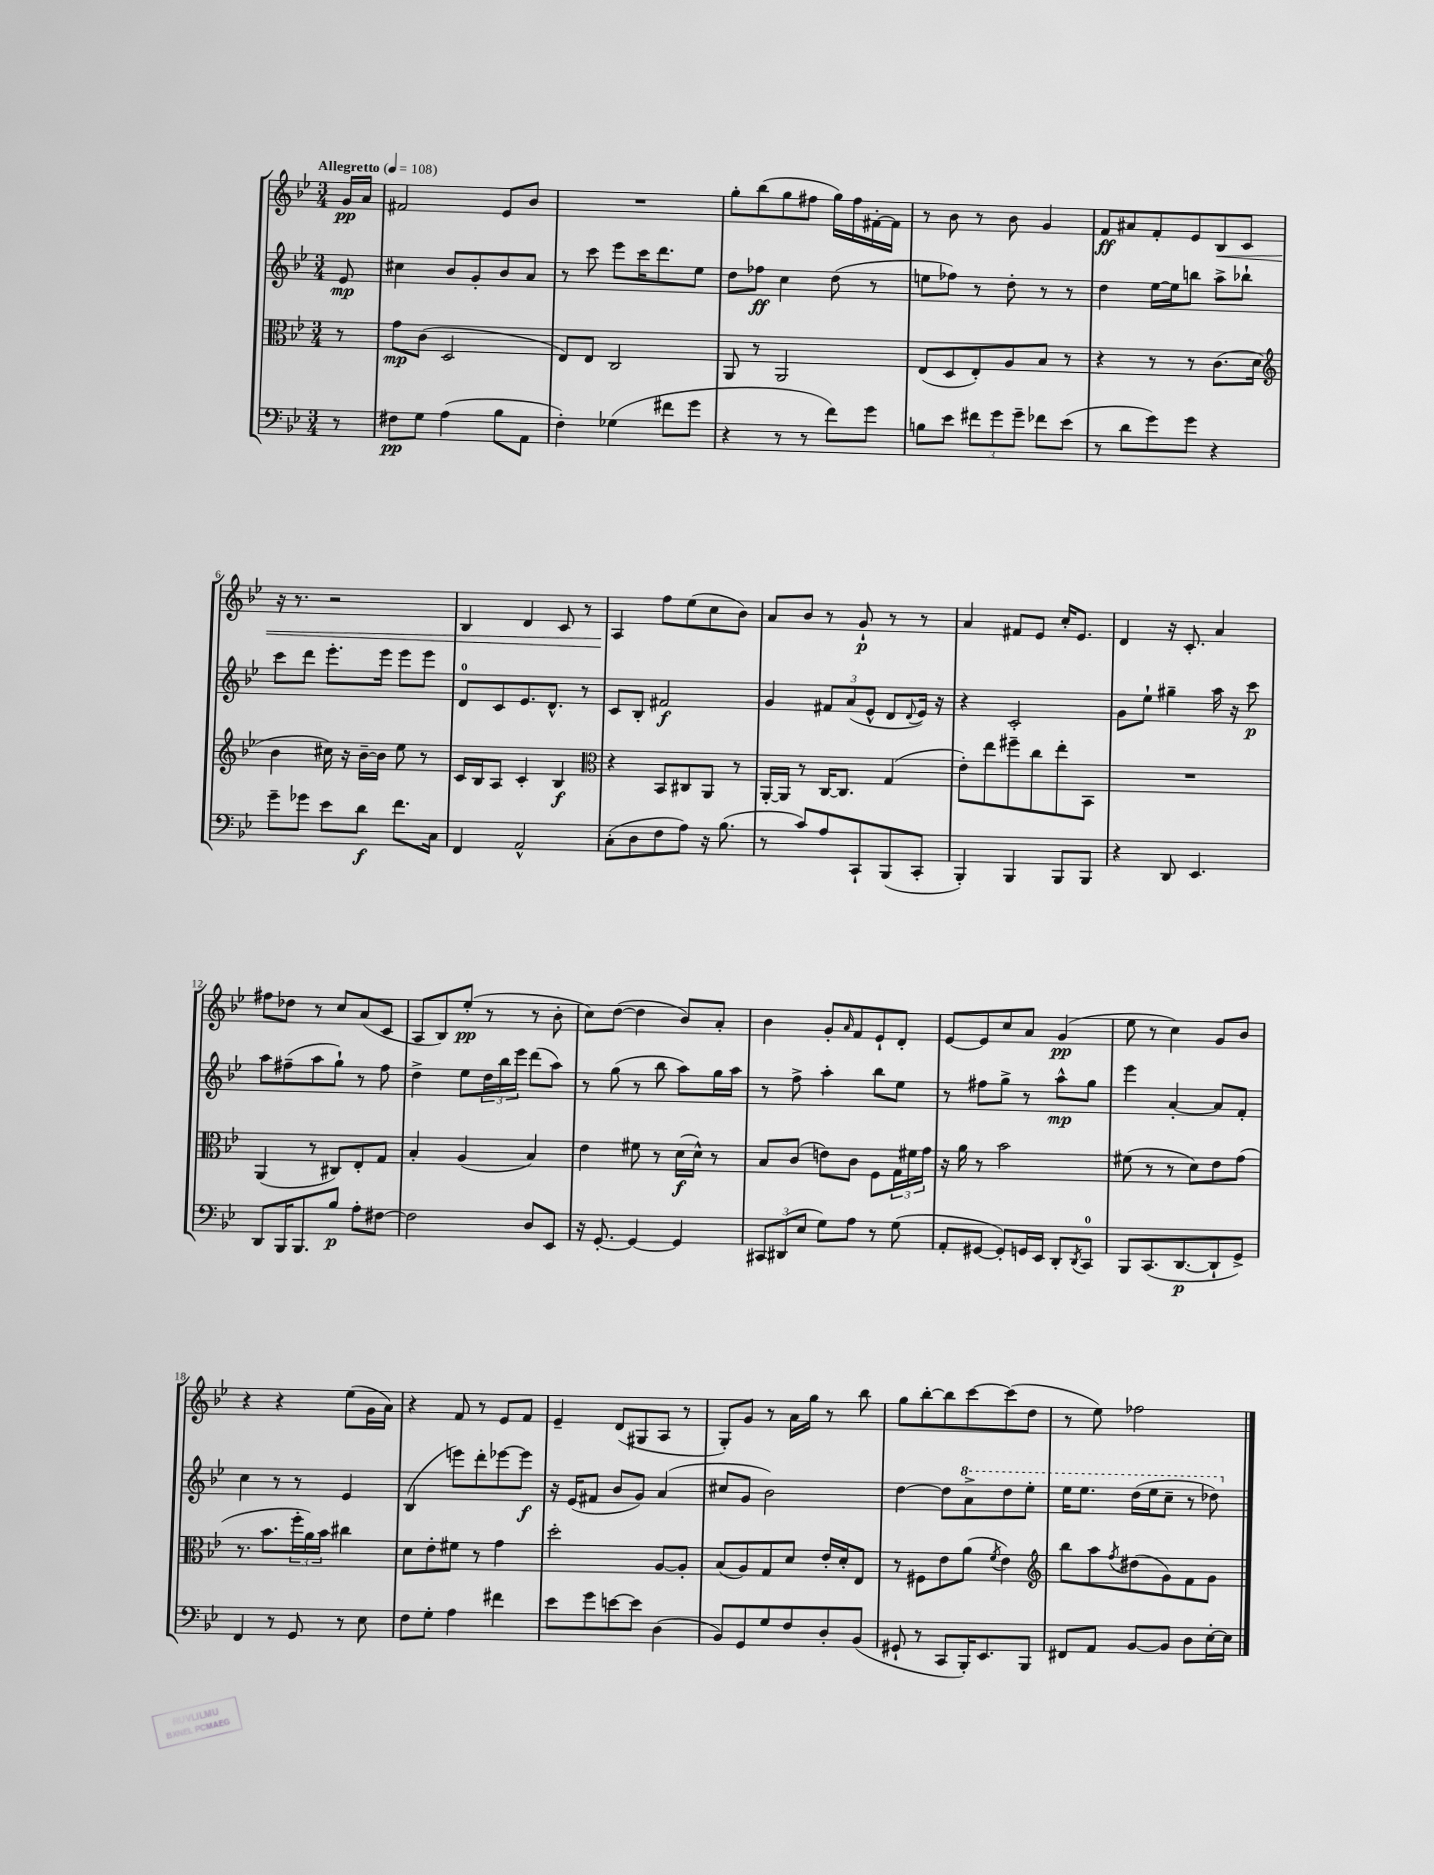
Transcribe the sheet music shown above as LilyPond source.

<<
\new StaffGroup <<
\new Staff = "s0" {
    \clef treble \key bes \major \numericTimeSignature \time 3/4 \partial 8 \tempo "Allegretto" 4 = 108
    g'16\pp a'16 |
    fis'2 ees'8 bes'8 |
    R2. |
    g''8-. bes''8( g''8 fis''8 g''16) fis''16 fis'16~-. fis'16 |
    r8 bes'8 r8 bes'8 g'4 |
    f'8\ff ais'8 f'8-. ees'8 bes8\< c'8 |
    r16 r8. r2 |
    bes4 d'4 c'8 r8 |
    a4\! f''8 ees''8( c''8 bes'8) |
    a'8 bes'8 r8 g'8-!\p r8 r8 |
    a'4 fis'8 ees'8 c''16-. ees'8. |
    d'4 r16 c'8.-. a'4 |
    fis''8 des''8 r8 c''8 a'8( c'8 |
    a8 bes8) ees''8-.\pp( r8 r8 bes'8-. |
    c''8) d''8~( d''4 bes'8) a'8-. |
    bes'4 g'8-. \grace { a'16 } f'8 ees'8-! d'8-. |
    ees'8~ ees'8 c''8 a'8 g'4\pp( |
    ees''8 r8 c''4) g'8 bes'8 |
    r4 r4 ees''8( g'16 a'16) |
    r4 f'8 r8 ees'8 f'8 |
    ees'4-- d'8( gis8 a8 r8 |
    g8-.) g'8 r8 a'16 g''16 r8 bes''8 |
    g''8 bes''8~-. bes''8 c'''8~ c'''8( d''8 |
    r8 ees''8) fes''2 \bar "|." |
}
\new Staff = "s1" {
    \clef treble \key bes \major \numericTimeSignature \time 3/4 \partial 8
    ees'8\mp |
    cis''4 bes'8 g'8-. bes'8 a'8 |
    r8 c'''8 ees'''8 c'''16 d'''8. ees''8 |
    d''8 fes''8\ff c''4 d''8( r8 |
    e''8 fes''8) r8 d''8-. r8 r8 |
    d''4 ees''16~ ees''16 b''8 a''8-> bes''8-! |
    c'''8 d'''8 ees'''8.-. ees'''16 ees'''8 ees'''8 |
    d'8-0 c'8 ees'8. d'8.-^ r8 |
    c'8 bes8-. fis'2\f |
    g'4 \tuplet 3/2 { fis'8 a'8( ees'8-^ } d'8 \appoggiatura { d'8 } ees'16) r16 |
    r4 c'2-. |
    g'8 ees''8-! gis''4-- a''16 r16 c'''8\p |
    a''8 fis''8--( a''8 g''8-!) r8 fis''8 |
    d''4-> ees''8 \tuplet 3/2 { d''16 bes''16 ees'''16 } d'''8( a''8) |
    r8 g''8( r8 bes''8 a''8) g''16 a''16 |
    r8 f''8-> a''4-. bes''8 ees''8 |
    r8 fis''8 g''8-> r8 a''8-^\mp g''8 |
    ees'''4 a'4~-. a'8 f'8-. |
    c''4 r8 r8 ees'4 |
    bes4( e'''8) d'''8-. ees'''8~ ees'''8\f |
    r16 ees'16( fis'8 bes'8 g'8) a'4( |
    cis''8 g'8 bes'2) |
    d''4~ d''8 \ottava #1 a''8-> d'''8 ees'''8-. |
    ees'''16 ees'''8. d'''16( ees'''16 c'''8-- r8 des'''8) \ottava #0 \bar "|." |
}
\new Staff = "s2" {
    \clef alto \key bes \major \numericTimeSignature \time 3/4 \partial 8
    r8 |
    g'8\mp c'8( d2 |
    ees8) ees8 c2 |
    a,8 r8 a,2 |
    ees8( d8 ees8-.) a8 bes8 r8 |
    r4 r8 r8 c'8.( d'16 |
    \clef treble bes'4 cis''16) r16 bes'16~-- bes'16 ees''8 r8 |
    c'16 bes16 a8 c'4-. bes4\f |
    \clef alto r4 bes,8 cis8 a,8 r8 |
    a,16~-. a,16 r8 c16~ c8. g4( |
    ees'8-.) ees''8 fis''8-- c''8 ees''8-. bes,8 |
    R2. |
    a,4( r8 cis8) ees8-. g8 |
    bes4-. a4( bes4) |
    ees'4 fis'8 r8 d'16\f( d'16-^) r8 |
    bes8 c'8( e'8) c'8 f8 \tuplet 3/2 { g16 fis'16 g'16 } |
    r16 a'16 r8 bes'2 |
    fis'8( r8 r8 d'8) ees'8 g'8( |
    r8. bes'8. \tuplet 3/2 { f''16-. a'16) bes'16 } cis''4 |
    d'8 ees'8-. fis'8 r8 g'4 |
    d''2-. a8~ a8-. |
    bes8( a8) g8 d'8 ees'16-. d'16-. ees8 |
    r8 fis8 ees'8 a'8( \acciaccatura { f'8 } ees'4) |
    \clef treble bes''8 a''8 \acciaccatura { f''8 } dis''8( g'8) f'8 g'8 \bar "|." |
}
\new Staff = "s3" {
    \clef bass \key bes \major \numericTimeSignature \time 3/4 \partial 8
    r8 |
    fis8\pp g8 a4( bes8 a,8 |
    f4-.) ges4( fis'8 g'8 |
    r4 r8 r8 f'8) g'8 |
    b8 ees'8 \tuplet 3/2 { fis'8 g'8 g'8-- } fes'8 ees'8( |
    r8 d'8 g'8) g'8 r4 |
    g'8-- ges'8 ees'8 d'8\f f'8. c16 |
    f,4 a,2-^ |
    c8-.( d8 f8 a8) r16 bes8.( |
    r8 c'8) a8 c,8-! bes,,8( c,8-. |
    bes,,4-.) bes,,4 bes,,8 bes,,8 |
    r4 d,8 ees,4. |
    d,8 bes,,16 bes,,8. bes8\p a8-. fis8~ |
    fis2 d8 ees,8 |
    r16 g,8.~-. g,4~ g,4 |
    \tuplet 3/2 { cis,8 dis,8( ees8 } g8) a8 r8 g8( |
    a,8-. gis,8~ gis,8-.) g,16 ees,16 d,8-. \acciaccatura { d,8 } c,8-0 |
    bes,,8 c,8.( d,8.~\p d,8-! g,8->) |
    f,4 r8 g,8 r8 ees8 |
    f8 g8-. a4 fis'4 |
    ees'8 g'8 e'8~ e'8 d4( |
    bes,8) g,8 g8 f8 d8-. bes,8( |
    gis,8-! r8 c,8 bes,,16-.) ees,8. bes,,8 |
    fis,8 a,8 bes,8~ bes,8 d8 ees16~-. ees16 \bar "|." |
}
>>
>>
